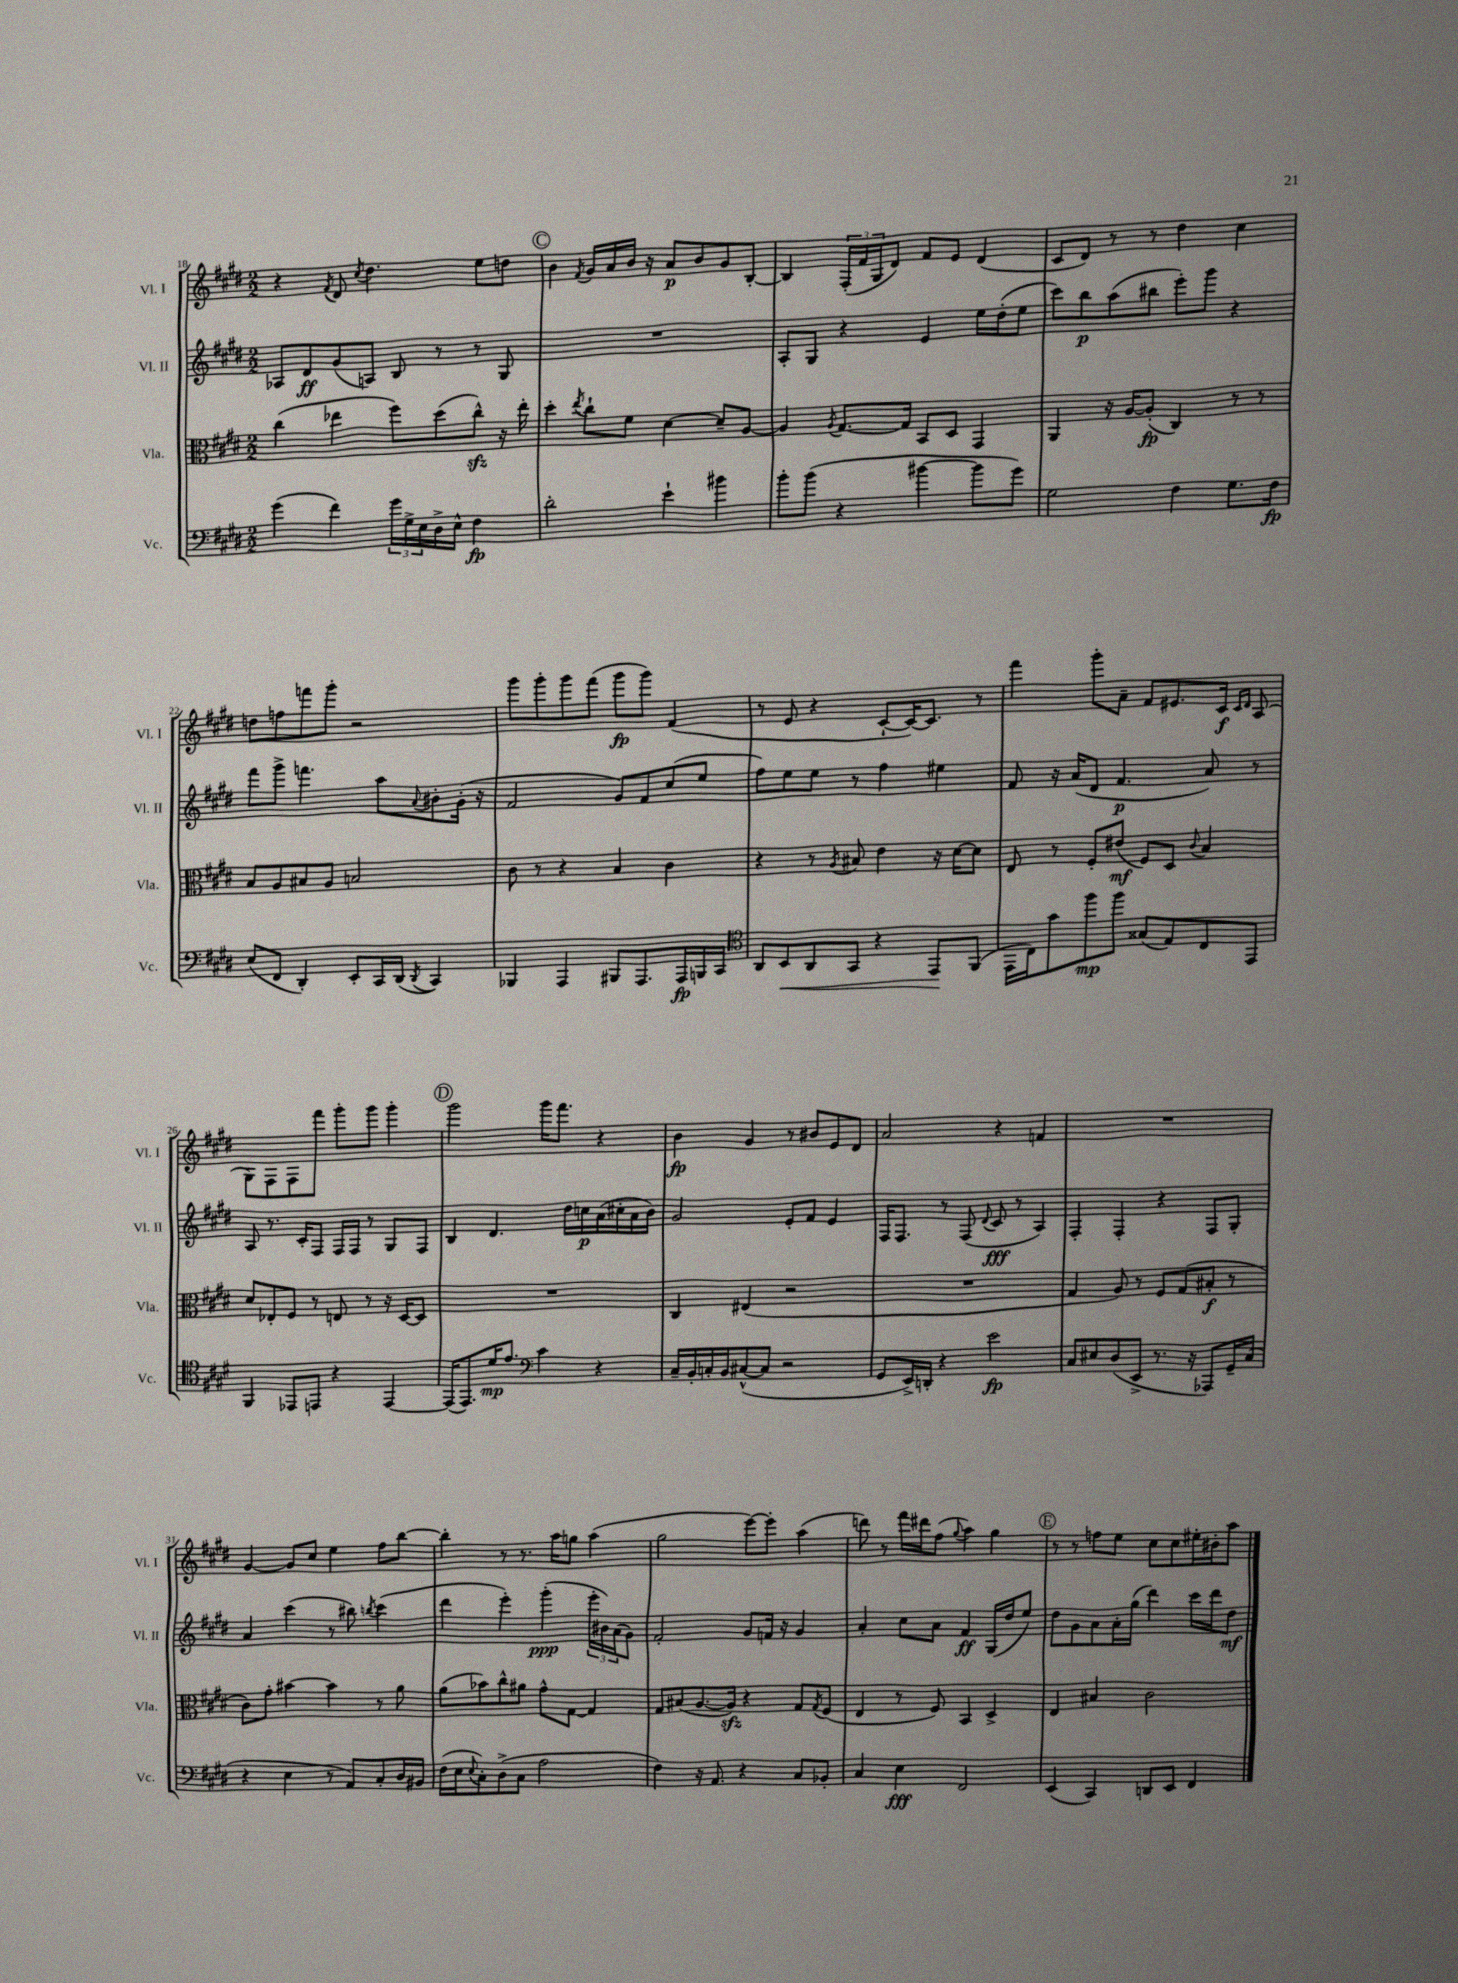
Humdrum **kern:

**kern	**dynam	**kern	**dynam	**kern	**dynam	**kern	**dynam
*part4	*part4	*part3	*part3	*part2	*part2	*part1	*part1
*staff4	*staff4	*staff3	*staff3	*staff2	*staff2	*staff1	*staff1
*I"Vc.	*	*I"Vla.	*	*I"Vl. II	*	*I"Vl. I	*
*I'Vc.	*	*I'Vla.	*	*I'Vl. II	*	*I'Vl. I	*
*clefF4	*	*clefC3	*	*clefG2	*	*clefG2	*
*k[f#c#g#d#]	*	*k[f#c#g#d#]	*	*k[f#c#g#d#]	*	*k[f#c#g#d#]	*
*M2/2	*	*M2/2	*	*M2/2	*	*M2/2	*
=18	=18	=18	=18	=18	=18	=18	=18
(4g#\	.	(4cc#\	.	8A-X/L	.	4r	.
.	.	.	.	8d#/	ff	.	.
.	.	.	.	.	.	8qf#/	.
4f#\)	.	4ee-X\	.	(8g#/	.	8d#/	.
.	.	.	.	.	.	8qcc#/	.
.	.	.	.	8An/J)	.	4.dd#\	.
24g#\LL	.	8ff#\L)	.	8B/	.	.	.
24G#^\	.	.	.	.	.	.	.
24E\	.	.	.	.	.	.	.
16D#^\	.	(8dd#\	.	8r	.	.	.
16E^^\JJ	.	.	.	.	.	.	.
4F#\	fp	8cc#zz^^\J)	.	8r	.	8ee\L	.
.	.	16r	.	8G#/	.	8ddn\J	.
.	.	16ee-'\	.	.	.	.	.
!!LO:REH:place=s1:t=C
=19	=19	=19	=19	=19	=19	=19	=19
2d#'\	.	4dd#'\	.	1r	.	4b\	.
.	.	8qee/	.	.	.	8qf#/	.
.	.	8cc#`\L	.	.	.	16g#/LL	.
.	.	.	.	.	.	16a/	.
.	.	8f#\J	.	.	.	16b/JJ	.
.	.	.	.	.	.	16r	.
4e`\	.	[4d#\	.	.	.	8a/L	p
.	.	.	.	.	.	8b/	.
4b#X\	.	8d#~/L]	.	.	.	8g#/	.
.	.	[8A/J	.	.	.	[8B'/J	.
=20	=20	=20	=20	=20	=20	=20	=20
8b'\L	.	4A/]	.	8A'/L	.	4B/]	.
(8b\J	.	.	.	8G#/J	.	.	.
.	.	8qA/	.	.	.	.	.
4r	.	[8.G#/L	.	4r	.	(24F#'/LL	.
.	.	.	.	.	.	24f#/	.
.	.	.	.	.	.	24G#/J	.
.	.	.	.	.	.	8d#/J)	.
.	.	16G#/Jk]	.	.	.	.	.
[4b#X\	.	8BB/L	.	4e/	.	8f#/L	.
.	.	8D#/J	.	.	.	8e/J	.
8b#\L]	.	4GG#/	.	16ee\LL	.	(4d#/	.
.	.	.	.	(16dd#'\J	.	.	.
8g#\J)	.	.	.	8ee\J	.	.	.
=21	=21	=21	=21	=21	=21	=21	=21
2G#\	.	4AA/	.	8ccc#\L)	.	8c#/L	.
.	.	.	.	8bb\	p	8d#/J)	.
.	.	16r	.	(8aa\	.	8r	.
.	.	[16A/KL	.	.	.	.	.
.	.	(8A'/J]	fp	8bb#X\J	.	8r	.
4F#\	.	4C#/)	.	8eee'\L)	.	4dd#\	.
.	.	.	.	8ggg#\J	.	.	.
8.G#\L	.	8r	.	4r	.	4cc#\	.
.	.	8r	.	.	.	.	.
16F#\Jk	fp	.	.	.	.	.	.
!!LO:LB:g=z
=22	=22	=22	=22	=22	=22	=22	=22
(8E/L	.	8B/L	.	8fff#\L	.	8ddn\L	.
8FF#/J	.	8A/	.	8ggg#^\J	.	8ffn\	.
4DD#'/)	.	8B#X/	.	4.fffn\	.	8fffn\	.
.	.	8A/J	.	.	.	8ggg#'\J	.
8EE'/L	.	2Bn/	.	.	.	2r	.
16CC#/L	.	.	.	8aa\L	.	.	.
(16DD#/JJ	.	.	.	.	.	.	.
8qDD#/	.	.	.	8qqa/	.	.	.
4CC#/)	.	.	.	8b#X'\	.	.	.
.	.	.	.	(16g#'\Jk	.	.	.
.	.	.	.	16r	.	.	.
=23	=23	=23	=23	=23	=23	=23	=23
4BBB-X/	.	8c#\	.	2f#/	.	8ggg#\L	.
.	.	8r	.	.	.	8ggg#'\	.
4AAA/	.	4r	.	.	.	8ggg#\	.
.	.	.	.	.	.	(8fff#\J	.
8BBB#X/L	.	4B/	.	8g#/L)	.	8ggg#\L	fp
8.AAA/	.	.	.	8f#/	.	8ggg#\J)	.
.	.	4c#\	.	(8cc#/	.	(4f#/	.
16AAA/L	fp	.	.	.	.	.	.
16BBBn/	.	.	.	8ee/J	.	.	.
16CC#/JJ	.	.	.	.	.	.	.
=24	=24	=24	=24	=24	=24	=24	=24
*clefC4	*	*	*	*	*	*	*
8AA/L	.	4r	.	8ff#\L)	.	8r	.
!	!LO:HP:b	!	!	!	!	!	!
8BB/	<	.	.	8ee\	.	8e/	.
8AA/	.	8r	.	8ee\J	.	4r	.
.	.	8qA/	.	.	.	.	.
8GG#/J	.	8B#X/	.	8r	.	.	.
4r	.	4e\	.	4ff#\	.	[8c#`/L	.
.	.	.	.	.	.	16c#/K_)	.
.	.	.	.	.	.	8.c#/J]	.
8EE/L	.	16r	.	4ee#X\	.	.	.
.	.	[16d#\KL	.	.	.	.	.
(8FF#/J	[	8d#\J]	.	.	.	8r	.
=25	=25	=25	=25	=25	=25	=25	=25
16EE\LL	.	8E/	.	8f#/	.	4fff#\	.
16C#\J)	.	.	.	.	.	.	.
8g#\	.	8r	.	16r	.	.	.
.	.	.	.	(16a/KL	.	.	.
8ff#\	mp	8F#'/L	.	8d#/J	.	8ggg#'\L	.
8ff#\J	.	(8e#X/J	mf	4.f#/	p	8a~\J	.
(8G##X/L	.	8F#/L)	.	.	.	8f#/L	.
8E/)	.	8D#/J	.	.	.	8.e#X/	.
.	.	8qqc#/	.	.	.	.	.
8C#/	.	4B/	.	8a/)	.	.	.
.	.	.	.	.	.	16c#/Jk	f
.	.	.	.	.	.	16qqc#/LL	.
.	.	.	.	.	.	16qqd#/JJ	.
8EE/J	.	.	.	8r	.	(8A/	.
!!LO:LB:g=z
=26	=26	=26	=26	=26	=26	=26	=26
4FF#/	.	8d#/L	.	8A/	.	8G#\L)	.
.	.	8E-X'/	.	8.r	.	8F#\	.
8EE-X/L	.	8F#/J	.	.	.	8F#\	.
.	.	.	.	16c#'/KL	.	.	.
8EEn/J	.	8r	.	8F#/J	.	8fff#\J	.
4r	.	8En/	.	16F#/LL	.	8ggg#'\L	.
.	.	.	.	16F#/JJ	.	.	.
.	.	8r	.	8r	.	8ggg#\J	.
[4EE/	.	16r	.	8G#/L	.	4ggg#'\	.
.	.	[16D#/KL	.	.	.	.	.
.	.	8D#/J]	.	8F#/J	.	.	.
!!LO:REH:place=s1:t=D
=27	=27	=27	=27	=27	=27	=27	=27
(16EE/KL]	.	1r	.	4B/	.	2ggg#\	.
8.EE/)	.	.	.	.	.	.	.
16d#/K	mp	.	.	4.d#/	.	.	.
8.e/J	.	.	.	.	.	.	.
*clefF4	*	*	*	*	*	*	*
4c#\	.	.	.	.	.	16ggg#\KL	.
.	.	.	.	.	.	8.fff#\J	.
.	.	.	.	16dd#\LL	.	.	.
.	.	.	.	16ccn\	p	.	.
4r	.	.	.	(16a\	.	4r	.
.	.	.	.	16cc#X'\	.	.	.
.	.	.	.	16a\	.	.	.
.	.	.	.	16b\JJ)	.	.	.
=28	=28	=28	=28	=28	=28	=28	=28
16C#~/LL	.	4C#/	.	2g#/	.	4b\	fp
16BB'/	.	.	.	.	.	.	.
16Cn'/	.	.	.	.	.	.	.
16BB/J	.	.	.	.	.	.	.
([8C#X^^/	.	(4E#X/	.	.	.	4g#/	.
8C#/J]	.	.	.	.	.	.	.
2r	.	2r	.	8e'/L	.	8r	.
.	.	.	.	8f#/J	.	8b#X/L	.
.	.	.	.	4e/	.	8e/	.
.	.	.	.	.	.	8d#/J	.
=29	=29	=29	=29	=29	=29	=29	=29
8GG#/L	.	1r	.	16F#/KL	.	2a/	.
.	.	.	.	8.F#/J	.	.	.
16EE^/L)	.	.	.	.	.	.	.
16DDn'/JJ	.	.	.	.	.	.	.
4r	.	.	.	8r	.	.	.
.	.	.	.	(8F#/	.	.	.
.	.	.	.	8qqd#/	.	.	.
2e\	fp	.	.	8c#/	fff	4r	.
.	.	.	.	8r	.	.	.
.	.	.	.	4A/)	.	4fn/	.
=30	=30	=30	=30	=30	=30	=30	=30
8C#/L	.	4G#/	.	4F#'/	.	1r	.
8E#X/	.	.	.	.	.	.	.
(8D#/	.	8A/)	.	4F#'/	.	.	.
8EE^/J	.	8r	.	.	.	.	.
8.r	.	8F#/L	.	4r	.	.	.
.	.	(8G#/	.	.	.	.	.
16r	.	.	.	.	.	.	.
8AAA-X/L)	.	8B#X'/J	f	8F#/L	.	.	.
16GG#~/L	.	8r	.	8G#'/J	.	.	.
(16C#/JJ	.	.	.	.	.	.	.
!!LO:LB:g=z
=31	=31	=31	=31	=31	=31	=31	=31
4r	.	8c#\L)	.	4a/	.	[4g#/	.
.	.	8g#'\J	.	.	.	.	.
4E\	.	[4b#X\	.	(4ccc#\	.	8g#/L]	.
.	.	.	.	.	.	8cc#/J	.
8r	.	4b#\]	.	8r	.	4ee\	.
8AA/L)	.	.	.	8bb#X\)	.	.	.
.	.	.	.	8qbbn/	.	.	.
8C#'/	.	8r	.	(4ccc#\	.	8ff#\L	.
16D#/L	.	8a\	.	.	.	[8bb\J	.
16BB#X/JJ	.	.	.	.	.	.	.
=32	=32	=32	=32	=32	=32	=32	=32
(16F#\LL	.	(8a\L	.	4ddd#\	.	4bb'\]	.
16E\J	.	.	.	.	.	.	.
8qqE/	.	.	.	.	.	.	.
8C#'\)	.	8b-X\)	.	.	.	.	.
(8D#^\	.	8cc#^^\	.	4eee'\)	.	8r	.
8C#\J	.	8a#X\J	.	.	.	8.r	.
2A\	.	8g#^^\L	.	(4ggg#'\	ppp	.	.
.	.	.	.	.	.	16aa\KL	.
.	.	[8G#\J	.	.	.	8ggn\J	.
.	.	4G#/]	.	24eee'\LL	.	(4aa\	.
.	.	.	.	24b#X\)	.	.	.
.	.	.	.	(24a\J	.	.	.
.	.	.	.	8g#\J)	.	.	.
=33	=33	=33	=33	=33	=33	=33	=33
4F#\)	.	8G#/L	.	2f#'/	.	2gg#\	.
.	.	(8B#X/	.	.	.	.	.
16r	.	[8.A/	.	.	.	.	.
8.AA/	.	.	.	.	.	.	.
.	.	16Azz/Jk])	.	.	.	.	.
4r	.	4r	.	8g#/L	.	[8eee\L)	.
.	.	.	.	16fn/Jk	.	8eee'\J]	.
.	.	.	.	16r	.	.	.
8C#/L	.	8G#/L	.	4g#/	.	(4aa\	.
.	.	8qG#/	.	.	.	.	.
8BB-X'/J	.	(8F#/J	.	.	.	.	.
=34	=34	=34	=34	=34	=34	=34	=34
4C#/	.	4E/	.	4a'/	.	8dddn\)	.
.	.	.	.	.	.	8r	.
4E\	fff	8r	.	8cc#\L	.	16fff#\LL	.
.	.	.	.	.	.	16ddd#X\J	.
.	.	8F#/)	.	8a\J	.	(8ff#\J	.
.	.	.	.	.	.	8qqgg#/	.
2FF#/	.	4BB/	.	4f#/	ff	4aa\)	.
.	.	4D#^/	.	(16G#/LL	.	4gg#\	.
.	.	.	.	16dd#/J	.	.	.
.	.	.	.	8ee/J)	.	.	.
!!LO:REH:place=s1:t=E
=35	=35	=35	=35	=35	=35	=35	=35
(4EE/	.	4E/	.	8dd#\L	.	8r	.
.	.	.	.	8g#\	.	8r	.
4CC#/)	.	4B#X/	.	8a\	.	8ffn\L	.
.	.	.	.	16a'\L	.	8ee\J	.
.	.	.	.	(16gg#\JJ	.	.	.
8DDn/L	.	2c#\	.	4ddd#\)	.	8cc#\L	.
8EE/J	.	.	.	.	.	8cc#\	.
4FF#/	.	.	.	16ccc#\LL	.	16ee#X'\L	.
.	.	.	.	16ddd#\J	.	16b#X'\J	.
.	.	.	.	8dd#\J	mf	8aa\J	.
==	==	==	==	==	==	==	==
*-	*-	*-	*-	*-	*-	*-	*-
